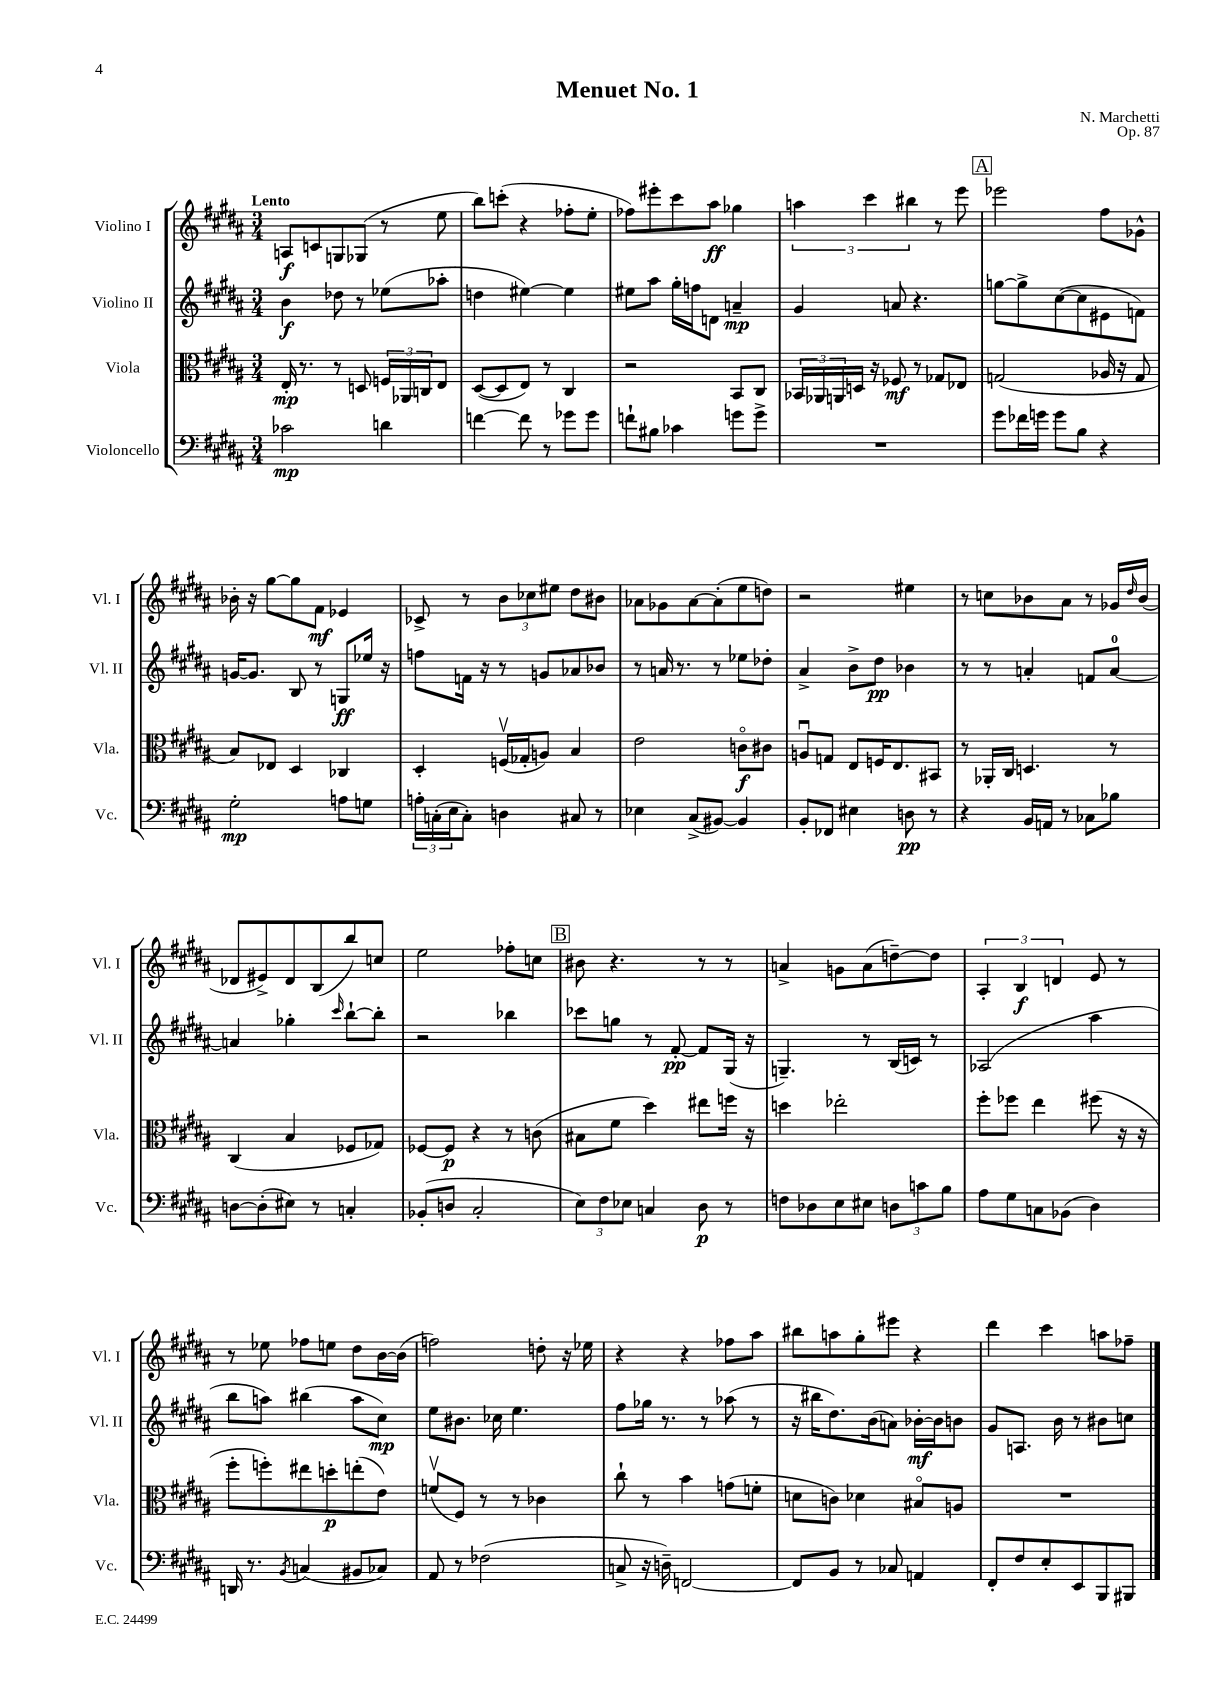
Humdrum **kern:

**kern	**kern	**kern	**kern
*staff4	*staff3	*staff2	*staff1
*clefF4	*clefC3	*clefG2	*clefG2
*k[f#c#g#d#a#]	*k[f#c#g#d#a#]	*k[f#c#g#d#a#]	*k[f#c#g#d#a#]
*M3/4	*M3/4	*M3/4	*M3/4
2c-	16E'	4b	8A
.	8.r	.	.
.	.	.	8c
.	8r	8dd-	8G
.	8D	8r	(8G-
4d	24F	(8ee-	8r
.	24AA-	.	.
.	24C	.	.
.	8E	8aa-'	8ee
=	=	=	=
[4f	([8D#	4dd	8bb)
.	8D#]	.	(8ccc'
8f]	8E)	[4ee#)	4r
8r	8r	.	.
8g-	4C#	4ee#]	8ff-'
8g-	.	.	8ee'
=	=	=	=
8f`	2r	8ee#	8ff-)
8B#	.	8aa#	8eee#'
4c-	.	16gg#'	8ccc#
.	.	16ff	.
.	.	8d	8aa#
8g	8BB	4a~	4gg-
8g^	8C#	.	.
=	=	=	=
2.r	24BB-	4g#	6aa
.	24AA-	.	.
.	24AA	.	.
.	16D	.	.
.	.	.	6ccc#
.	16r	.	.
.	8F-	8a	.
.	.	.	6bb#
.	8r	4.r	.
.	8G-	.	8r
.	8E-	.	8eee
=	=	=	=
8g#	(2G	[8gg	2eee-
16f-	.	8gg^]	.
16g	.	.	.
8g	.	([8cc#	.
8B	.	8cc#]	.
4r	16A-	8e#	8ff#
.	16r	.	.
.	8G	8f)	8g-^^
=	=	=	=
2G#'	8B)	[16g	16b-'
.	.	8.g]	16r
.	8E-	.	[8gg#
.	4D#	8B	8gg#]
.	.	8r	8f#
8A	4C-	8G	4e-
8G	.	16ee-	.
.	.	16r	.
=	=	=	=
24A'	4D#'	8ff	8c-^
(24C'	.	.	.
24E	.	.	.
8C')	.	16f	8r
.	.	16r	.
4D	(16Fv	8r	12b
.	16G-'	.	.
.	.	.	12cc-
.	8A)	8g	.
.	.	.	12ee#
8C#	4B	8a-	8dd#
8r	.	8b-	8b#
=	=	=	=
4E-	2e	8r	8a-
.	.	16a	8g-
.	.	8.r	.
(8C#^	.	.	[8a-
[8BB#)	.	8r	(8a-']
4BB#]	8co	8ee-	8ee
.	8c#	8dd-'	8dd)
=	=	=	=
8BB'	8Au	4a#^	2r
8FF-	8G	.	.
4E#	8E	8b^	.
.	16F	8dd#	.
.	8.E	.	.
8D	.	4b-	4ee#
8r	8BB#	.	.
=	=	=	=
4r	8r	8r	8r
.	16AA-'	8r	8cc
.	16C#	.	.
16BB	4.D	4a'	8b-
16AA	.	.	.
8r	.	.	8a#
8C-	.	8f	8r
8B-	8r	[8a	16g-
.	.	.	16qqdd#
.	.	.	(16b-
=	=	=	=
[8D	(4C#	4a]	8d-
(8D']	.	.	8e#^)
8E#)	4B	4gg-'	8d-
8r	.	.	(8B
.	.	16qqccc#	.
4C'	8F-	[8bb`	8bb)
.	8G-)	8bb']	8cc
=	=	=	=
(8BB-'	[8F-	2r	2ee
8D	8F-]	.	.
2C#'	4r	.	.
.	8r	4bb-	8ff-'
.	(8c	.	8cc
=	=	=	=
12E)	8B#	8ccc-	8b#
12F#	.	.	.
.	8f#	8gg	4.r
12E-	.	.	.
4C	4dd#)	8r	.
.	.	[8f#'	.
8D#	8ee#	8f#]	8r
8r	16ff	(16G#	8r
.	16r	16r	.
=	=	=	=
8F	4dd	4.G~)	4a^
8D-	.	.	.
8E	2ee-'	.	8g
8E#	.	8r	(8a
12D	.	(16B	[8dd~)
.	.	16c)	.
12c	.	.	.
.	.	8r	8dd]
12B	.	.	.
=	=	=	=
8A#	8ff#'	(2A-	6A#'
8G#	8ff-	.	.
.	.	.	6B
8C	4ee	.	.
.	.	.	6d
(8BB-	.	.	.
4D#)	(8ff#	4aa#	8e
.	16r	.	8r
.	16r	.	.
=	=	=	=
16DD	8ff#'	8bb	8r
8.r	.	.	.
.	8ff')	8aa)	8ee-
8qBB	.	.	.
(4C	8ee#	(4bb#	8ff-
.	8dd'	.	8ee
8BB#	(8ee'	8aa	8dd#
8C-)	8e)	8cc#)	[16b
.	.	.	(16b]
=	=	=	=
8AA#	(8fv	8ee	2ff)
8r	8F#)	8.b#	.
(2F-	8r	.	.
.	.	16cc-	.
.	8r	4.ee	.
.	4c-	.	8dd'
.	.	.	16r
.	.	.	16ee-
=	=	=	=
8C^	8cc#`	8ff#	4r
16r	8r	16gg-	.
16D~)	.	8.r	.
[2FF	4b	.	4r
.	.	8r	.
.	(8g	(8aa-	8ff-
.	8f'	8r	8aa#
=	=	=	=
8FF]	8d	16r	8bb#
.	.	16bb#	.
8BB	8c)	8.dd#)	8aa
8r	4d-	.	8gg#'
.	.	(16b	.
8C-	.	8a)	8eee#
4AA	8B#o	[16b-'	4r
.	.	16b-]	.
.	8A	8b	.
=	=	=	=
8FF#'	2.r	8g#	4ddd#
8F#	.	8.A	.
8E'	.	.	4ccc#
.	.	16b	.
8EE	.	8r	.
8BBB	.	8b#	8aa
8BBB#	.	8cc	8ff-~
==	==	==	==
*-	*-	*-	*-
